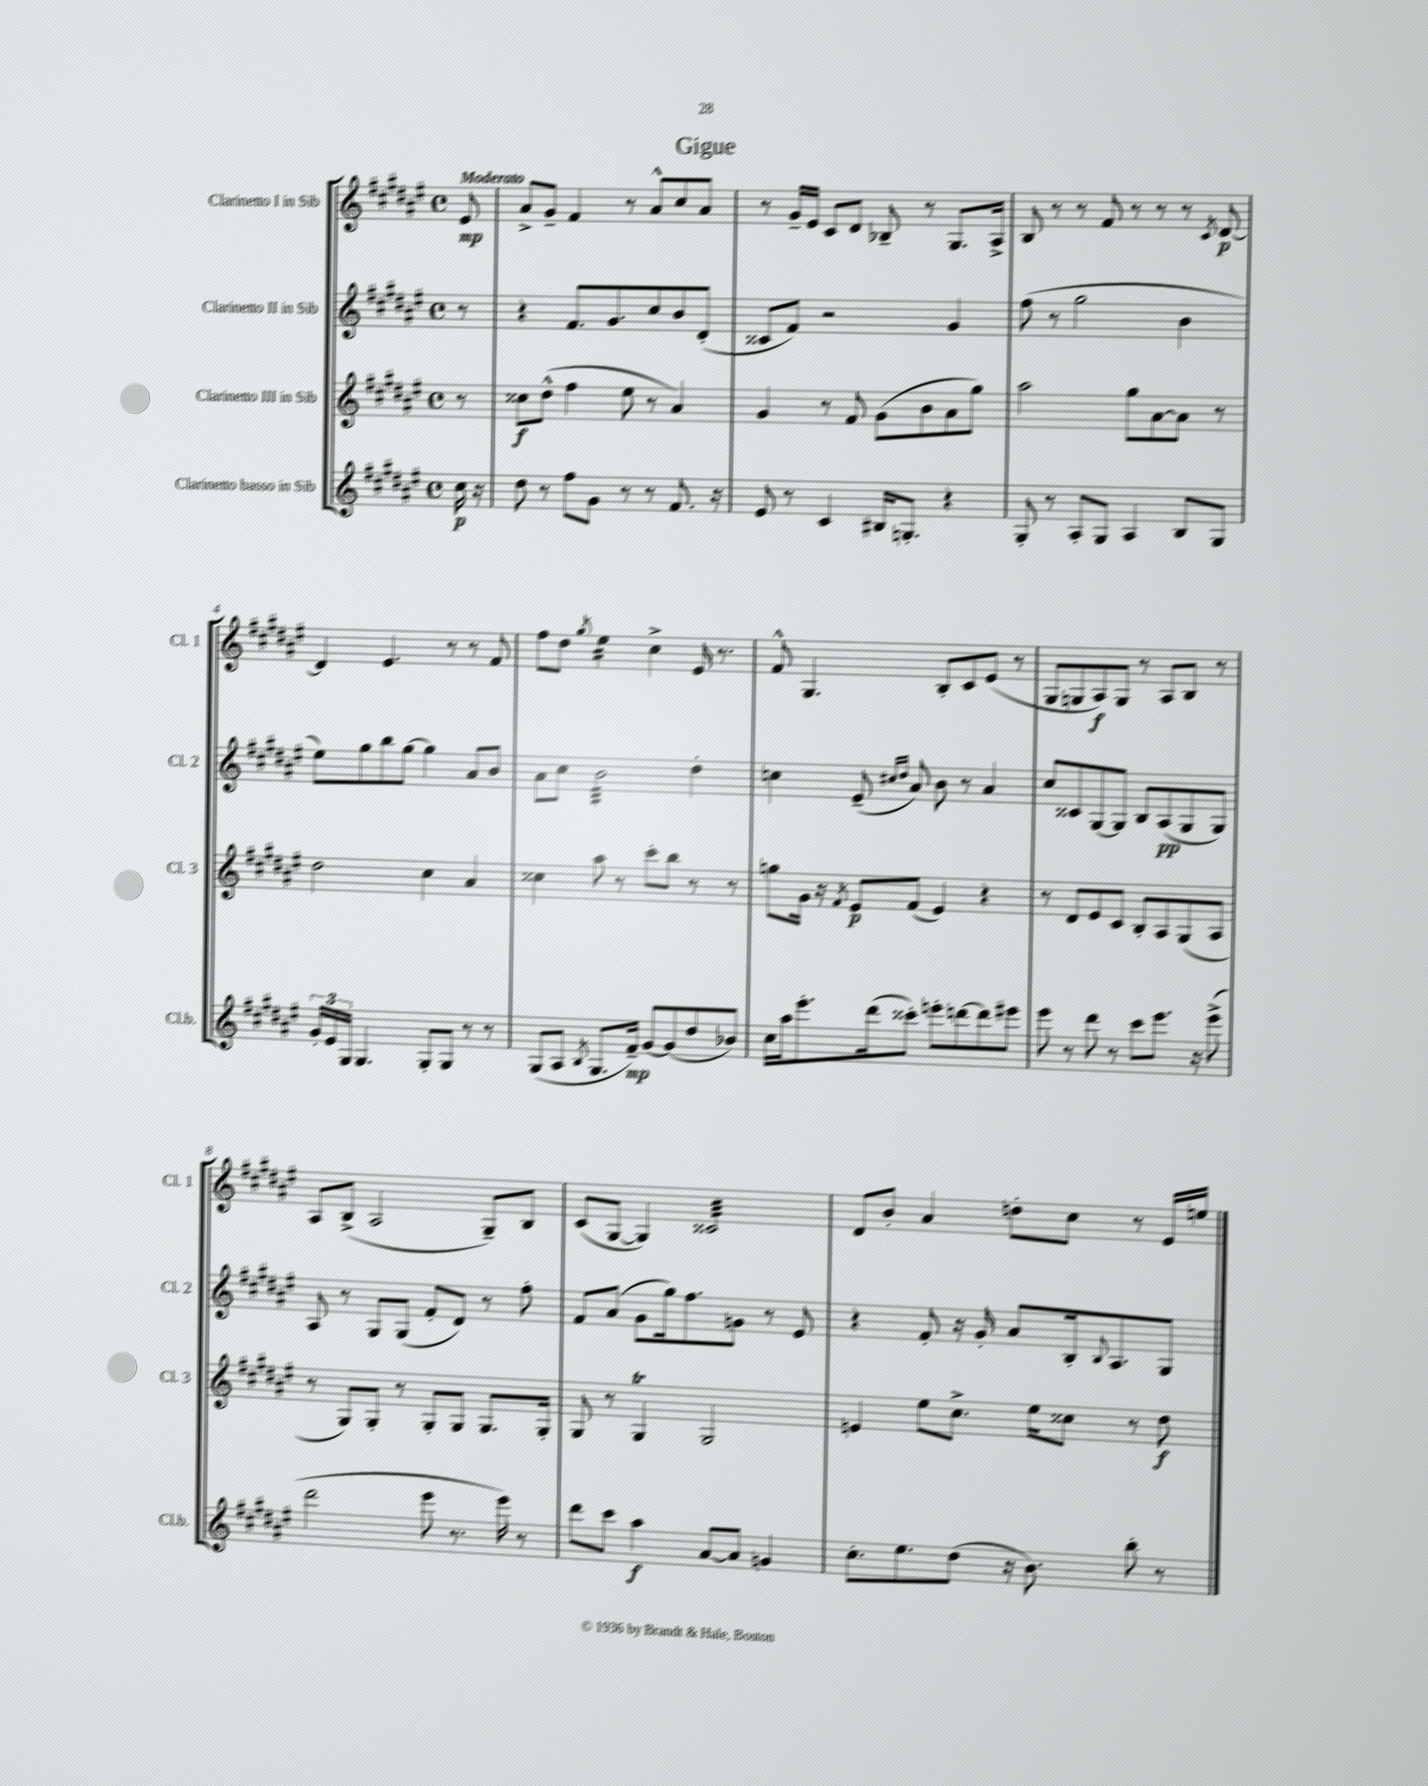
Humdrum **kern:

**kern	**kern	**kern	**kern
*staff4	*staff3	*staff2	*staff1
*clefG2	*clefG2	*clefG2	*clefG2
*k[f#c#g#d#a#e#]	*k[f#c#g#d#a#e#]	*k[f#c#g#d#a#e#]	*k[f#c#g#d#a#e#]
*M4/4	*M4/4	*M4/4	*M4/4
*met(c)	*met(c)	*met(c)	*met(c)
16cc#	8r	8r	8e#
16r	.	.	.
=	=	=	=
8dd#	8cc##	4r	8a#^
8r	(8dd#^^	.	8g#~
8ff#	4ff#	8.f#	4f#
8g#	.	.	.
.	.	8.g#	.
8r	8ee#	.	8r
8r	8r	8cc#	8a#^^
8.f#	4a#)	8b	8cc#
.	.	(8d#'	8a#
16r	.	.	.
=	=	=	=
8e#	4g#	8c##	8r
8r	.	8f#)	16g#~
.	.	.	16e#
4c#	8r	2r	8c#
.	8f#	.	8d#
16B#	(8g#	.	8B-~
8.G'	.	.	.
.	8b	.	8r
4r	8a#	4g#	8.G#
.	8gg#)	.	.
.	.	.	16A#^
=	=	=	=
8G#'	2aa#	(8ff#	8B
8r	.	8r	8r
8A#'	.	2gg#	8r
8G#	.	.	8f#
4A#	8gg#	.	8r
.	[8a#	.	8r
8B	8a#]	4b	8r
.	.	.	8qc#
8G#	8r	.	[8d#
=	=	=	=
24g#'	2dd#	8ee#)	4d#]
24e#	.	.	.
24G#	.	.	.
4.G#	.	8gg#	.
.	.	8bb	4.e#
.	.	[8gg#	.
8G#'	4cc#	4gg#]	.
8G#	.	.	8r
8r	4a#	8a#	8r
8r	.	8b	8f#
=	=	=	=
(8G#	4cc##	8a#	8ff#
8A#	.	8cc#	8dd#
8qB	.	.	8qgg#
8.G#	8aa#	2b	4ee#
.	8r	.	.
16f#~)	.	.	.
[8g#	8ccc#'	.	4cc#^
(8g#]	8bb	.	.
8dd#	8r	4dd#'	16e#
.	.	.	8.r
8b-)	8r	.	.
=	=	=	=
16cc#	8gg	4cc	8f#^^
16aa#	.	.	.
8.eee#'	16g#	.	4.G#
.	16r	.	.
.	8qf#	.	.
.	8e#	(8e#~	.
(16ddd#	.	.	.
.	.	16qqcc#	.
.	.	16qqdd#	.
8ccc##')	(8f#	8a#)	.
8eee'	4e#)	8b	8B'
[8ddd	.	8r	8c#
8ddd]	4r	4a#	(8e#
8eee#	.	.	8r
=	=	=	=
8eee#	8r	8cc#	8G#
8r	8d#	8c##	8G
8ddd#	8e#	[8G#	8A#)
8r	8c#	8G#]	8G
8ccc#	8B'	8B	8r
8.eee#	8A#	(8A#	8A#
.	(8G#	8G#	8B
16r	.	.	.
(8eee#^	8A#	8G#)	8r
=	=	=	=
2ddd#	8r	8A#	8A#
.	8G#)	8r	(8B^
.	8G#'	8G#	2A#
.	8r	(8G#	.
8eee#	8G#'	8f#'	.
8.r	8G#	8d#)	.
.	8.G#	8r	8G#~)
16eee#)	.	.	.
8r	.	8ff#'	8B
.	16G#'	.	.
=	=	=	=
8ddd#	8G#	8f#	(8c#
8ccc#	8r	(8a#	[8G#
4aa#	4G#	8g#	4G#])
.	.	16gg#)	.
.	.	8.ff#	.
[8a#	2G#	.	2c##
8a#]	.	8g	.
4g	.	8r	.
.	.	8e#	.
=	=	=	=
8.cc#'	4e	4r	8d#
.	.	.	8b'
8.ee#	.	.	.
.	8ee#	8f#'	4a#
(8dd#	8.cc#^	16r	.
.	.	16g#'	.
16r	.	8a#	8dd'
8.b)	16ee#	.	.
.	8cc##	16B'	8cc#
.	.	8qqB	.
.	.	8.A#	.
8bb'	8r	.	8r
8r	8dd#	8G#	16e#
.	.	.	16ee
==	==	==	==
*-	*-	*-	*-
